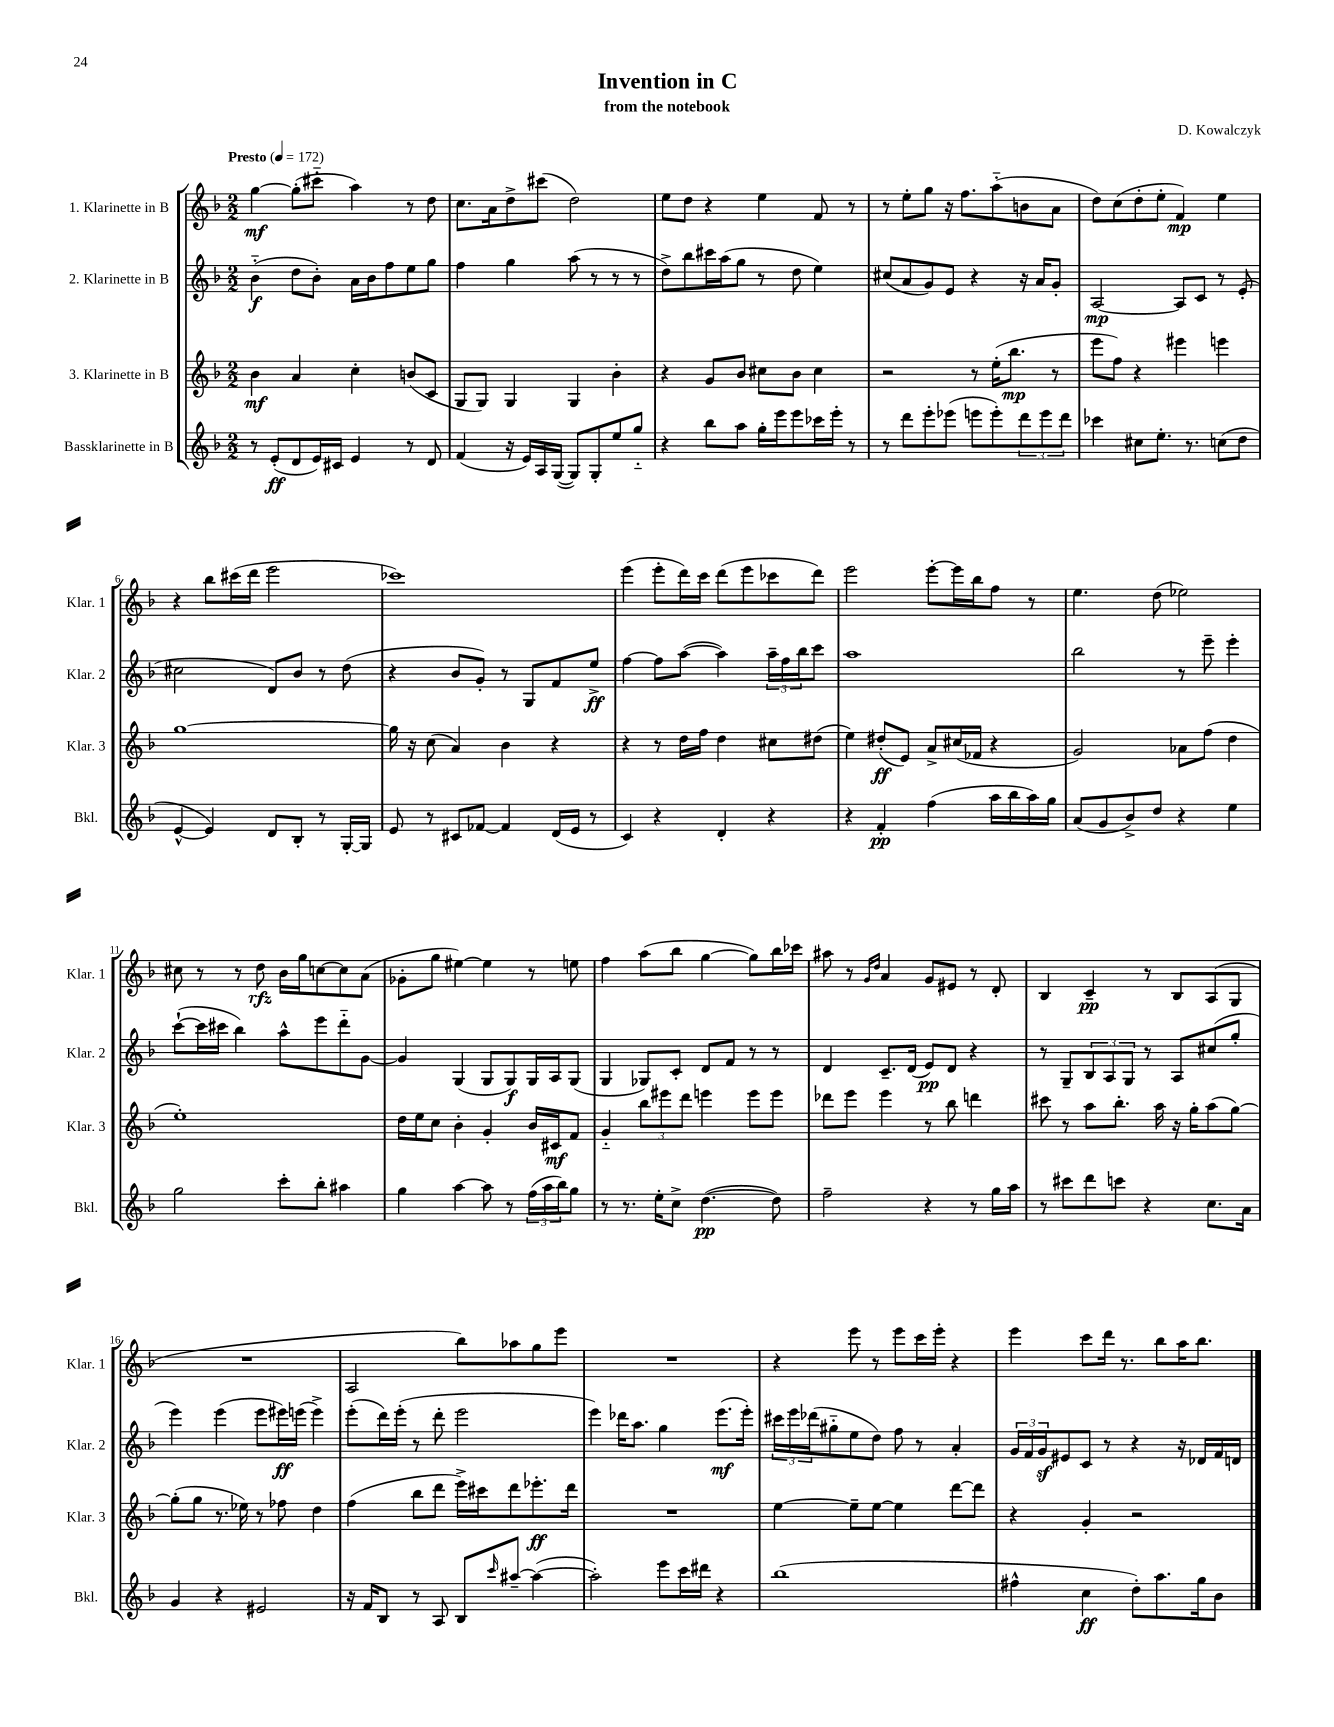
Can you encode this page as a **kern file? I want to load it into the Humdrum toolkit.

**kern	**kern	**kern	**kern
*staff4	*staff3	*staff2	*staff1
*clefG2	*clefG2	*clefG2	*clefG2
*k[b-]	*k[b-]	*k[b-]	*k[b-]
*M2/2	*M2/2	*M2/2	*M2/2
*MM172	*MM172	*MM172	*MM172
8r	4b-\	(4b-'~\	[4gg\
(8e'/L	.	.	.
8d/	4a/	8dd\L	(8gg'\]L
16e/L)	.	8b-'\J)	8ccc#'~\J
16c#/JJ	.	.	.
4e/	4cc'\	16a\LL	4aa\)
.	.	16b-\J	.
.	.	8ff\	.
8r	(8b/L	8ee\	8r
8d/	8c/J	8gg\J	8dd\
=	=	=	=
(4f/	8G/L	4ff\	8.cc\L
.	8G/J)	.	.
.	.	.	16a\k
16r	4G/	4gg\	8dd^\
16e/LL)	.	.	.
16A/	.	.	(8ccc#\J
([16G/JJ	.	.	.
8G/]L)	4G/	(8aa\	2dd\)
8G'/	.	8r	.
8ee/	4b-'\	8r	.
8gg'~/J	.	8r	.
=	=	=	=
4r	4r	8dd^\L)	8ee\L
.	.	8bb-\	8dd\J
8bb-\L	8g/L	16ccc#\L	4r
.	.	(16aa\J	.
8aa\J	8b-/J	8gg\J	.
16gg'\LL	8cc#\L	8r	4ee\
16eee\J	.	.	.
8eee\	8b-\J	8dd\	.
16ccc-\L	4cc#\	4ee\)	8f/
16eee'\JJ	.	.	.
8r	.	.	8r
=	=	=	=
8r	2r	(8cc#/L	8r
8ddd\L	.	8a/	8ee'\L
8eee'\	.	8g/)	8gg\J
(8eee-\J	.	8e/J	16r
.	.	.	8.ff\L
8eee\L	8r	4r	.
8eee'\)	(16ee'\LK	.	(8aa'~\
.	8.bb-\J	.	.
12ddd\	.	16r	8b\
.	.	16a/LK	.
12eee\	.	.	.
.	8r	8g'/J	8a\J
12ddd\J	.	.	.
=	=	=	=
4ccc-\	8eee\L	[2A/	8dd\L)
.	8ff\J)	.	(8cc\
8cc#\L	4r	.	8dd'\
8.ee'\J	.	.	8ee'\J
.	4eee#\	8A/]L	4f/)
8.r	.	.	.
.	.	8c/J	.
(8cc\L	4eee\	8r	4ee\
8dd\J	.	(8e'/	.
=	=	=	=
[4e^^/	[1gg	2cc#\	4r
4e/])	.	.	8bb-\L
.	.	.	(16ccc#\L
.	.	.	16ddd\JJ
8d/L	.	8d/L)	2eee\
8B-'/J	.	8b-/J	.
8r	.	8r	.
[16G'/LL	.	(8dd\	.
16G/]JJ	.	.	.
=	=	=	=
8e/	16gg\]	4r	1ccc-)
.	16r	.	.
8r	(8cc\	.	.
8c#/L	4a/)	8b-/L	.
[8f-/J	.	8g'/J)	.
4f-/]	4b-\	8r	.
.	.	8G/L	.
(16d/LL	4r	8f/	.
16e/JJ	.	.	.
8r	.	8ee^/J	.
=	=	=	=
4c/)	4r	[4ff\	(4eee\
4r	8r	8ff\]L	8eee'\L
.	16dd\LL	([8aa\J	16ddd\L)
.	16ff\JJ	.	16ccc\JJ
4d'/	4dd\	4aa\])	(8ddd\L
.	.	.	8eee\
4r	8cc#\L	24aa~\LL	8ccc-\
.	.	24ff\	.
.	.	24bb-\J	.
.	(8dd#\J	8ccc\J	8ddd\J)
=	=	=	=
4r	4ee\)	1aa	2eee\
4f'/	(8dd#'/L	.	.
.	8e/J)	.	.
(4ff\	8a^/L	.	[8eee'\L
.	(16cc#/L	.	16eee\]L
.	16f-/JJ	.	16bb-\J
16aa\LL	4r	.	8ff\J
16bb-\	.	.	.
16aa\)	.	.	8r
16gg\JJ	.	.	.
=	=	=	=
(8a/L	2g/)	2bb-\	4.ee\
8g/	.	.	.
8b-^/)	.	.	.
8dd/J	.	.	(8dd\
4r	8a-\L	8r	2ee-\)
.	(8ff\J	8eee~\	.
4ee\	4dd\	4eee'\	.
=	=	=	=
2gg\	1ee')	([8ccc`\L	8cc#\
.	.	16ccc\]L	8r
.	.	16ccc#\JJ	.
.	.	4bb-\)	8r
.	.	.	8dd\
8ccc'\L	.	8aa^^\L	16b-\LL
.	.	.	16gg\J
8bb-'\J	.	8eee\	[8cc\
4aa#\	.	8ddd'~\	8cc\]
.	.	[8g\J	(8a\J
=	=	=	=
4gg\	16dd\LL	4g/]	8g-'\L
.	16ee\J	.	.
.	8cc\J	.	8gg\J
[4aa\	4b-'\	(4G/	[4ee#\)
8aa\]	4g'/	8G/L	4ee#\]
8r	.	8G/)	.
(24ff\LL	16b-/LL	16G/L	8r
24aa\	.	.	.
.	16c#/J	16A/J	.
24bb-\J)	.	.	.
8gg\J	8f/J	(8G/J	8ee\
=	=	=	=
8r	4g'~/	4G/	4ff\
8.r	.	.	.
.	12bb-\L	8G-/L)	(8aa\L
16ee'\LK	.	.	.
.	12eee#\	.	.
8cc^\J	.	8c'/J	8bb-\J
.	12ddd\J	.	.
([4.dd\	4eee\	8d/L	[4gg\
.	.	8f/J	.
.	8eee\L	8r	8gg\]L)
8dd\])	8eee\J	8r	16bb-\L
.	.	.	16ccc-\JJ
=	=	=	=
2ff~\	8ddd-\L	4d/	8aa#\
.	8eee\J	.	8r
.	.	.	16qqg/LL
.	.	.	16qqdd/JJ
.	4eee\	8.c~/L	4a/
.	.	(16d/Jk	.
4r	8r	8e/L)	8g/L
.	8bb-\	8d/J	8e#/J
8r	4ddd\	4r	8r
16gg\LL	.	.	8d'/
16aa\JJ	.	.	.
=	=	=	=
8r	8ccc#\	8r	4B-/
8ccc#\L	8r	8G~/L	.
8ddd\	8aa\L	12B-/	4c~/
.	.	12A/	.
8ccc\J	8.bb-'\J	.	.
.	.	12G/J	.
4r	.	8r	8r
.	16aa\	.	.
.	16r	8A/L	8B-/L
.	16gg'\LK	.	.
8.cc\L	(8aa\	(8cc#/	(8A/
.	[8gg\J)	8gg'/J	8G/J
16a\Jk	.	.	.
=	=	=	=
4g/	(8gg'\]L	4eee\)	1r
.	8gg\J	.	.
4r	8.r	(4eee\	.
.	16ee-\)	.	.
2e#/	8r	8eee\L	.
.	8ff-\	16eee#\L)	.
.	.	(16eee\JJ	.
.	4dd\	4eee^\)	.
=	=	=	=
16r	(4ff\	(8eee'\L	2A/
16f/LK	.	.	.
8B-/J	.	16ddd\L)	.
.	.	(16eee'\JJ	.
8r	8bb-\L	8r	.
8A/	8ddd\J	8ddd'\	.
8B-/L	16eee^\LL)	2eee\	8bb-\L)
.	16ccc#\J	.	.
16qqccc/	.	.	.
[8aa#~/J	8ddd\	.	8aa-\
(4aa#\_	8.eee-'\	.	8gg\
.	.	.	8eee\J
.	16ddd\Jk	.	.
=	=	=	=
2aa#'\])	1r	4eee\)	1r
.	.	16ddd-\LK	.
.	.	8.aa\J	.
8eee\L	.	4gg\	.
16ccc\L	.	.	.
16ddd#\JJ	.	.	.
4r	.	(8.eee\L	.
.	.	16eee'\Jk)	.
=	=	=	=
(1bb-	[4ee\	24ccc#\LL	4r
.	.	24eee\	.
.	.	(24ddd-\J	.
.	.	8gg#'~\	.
.	8ee~\]L	8ee\	8eee\
.	[8ee\J	8dd\J)	8r
.	4ee\]	8ff\	8eee\L
.	.	8r	16ccc\L
.	.	.	16eee'\JJ
.	[8ddd\L	4a'/	4r
.	8ddd\]J	.	.
=	=	=	=
4ff#^^\	4r	24g/LL	4eee\
.	.	24f/	.
.	.	24g/J	.
.	.	8e#/	.
4cc\	4g'/	8c/J	8ccc\L
.	.	8r	16ddd\Jk
.	.	.	8.r
8dd'\L)	2r	4r	.
8.aa\	.	.	8bb-\L
.	.	16r	16aa\K
16gg\k	.	16d-/LL	8.bb-\J
8b-\J	.	16f/	.
.	.	16d/JJ	.
==	==	==	==
*-	*-	*-	*-
